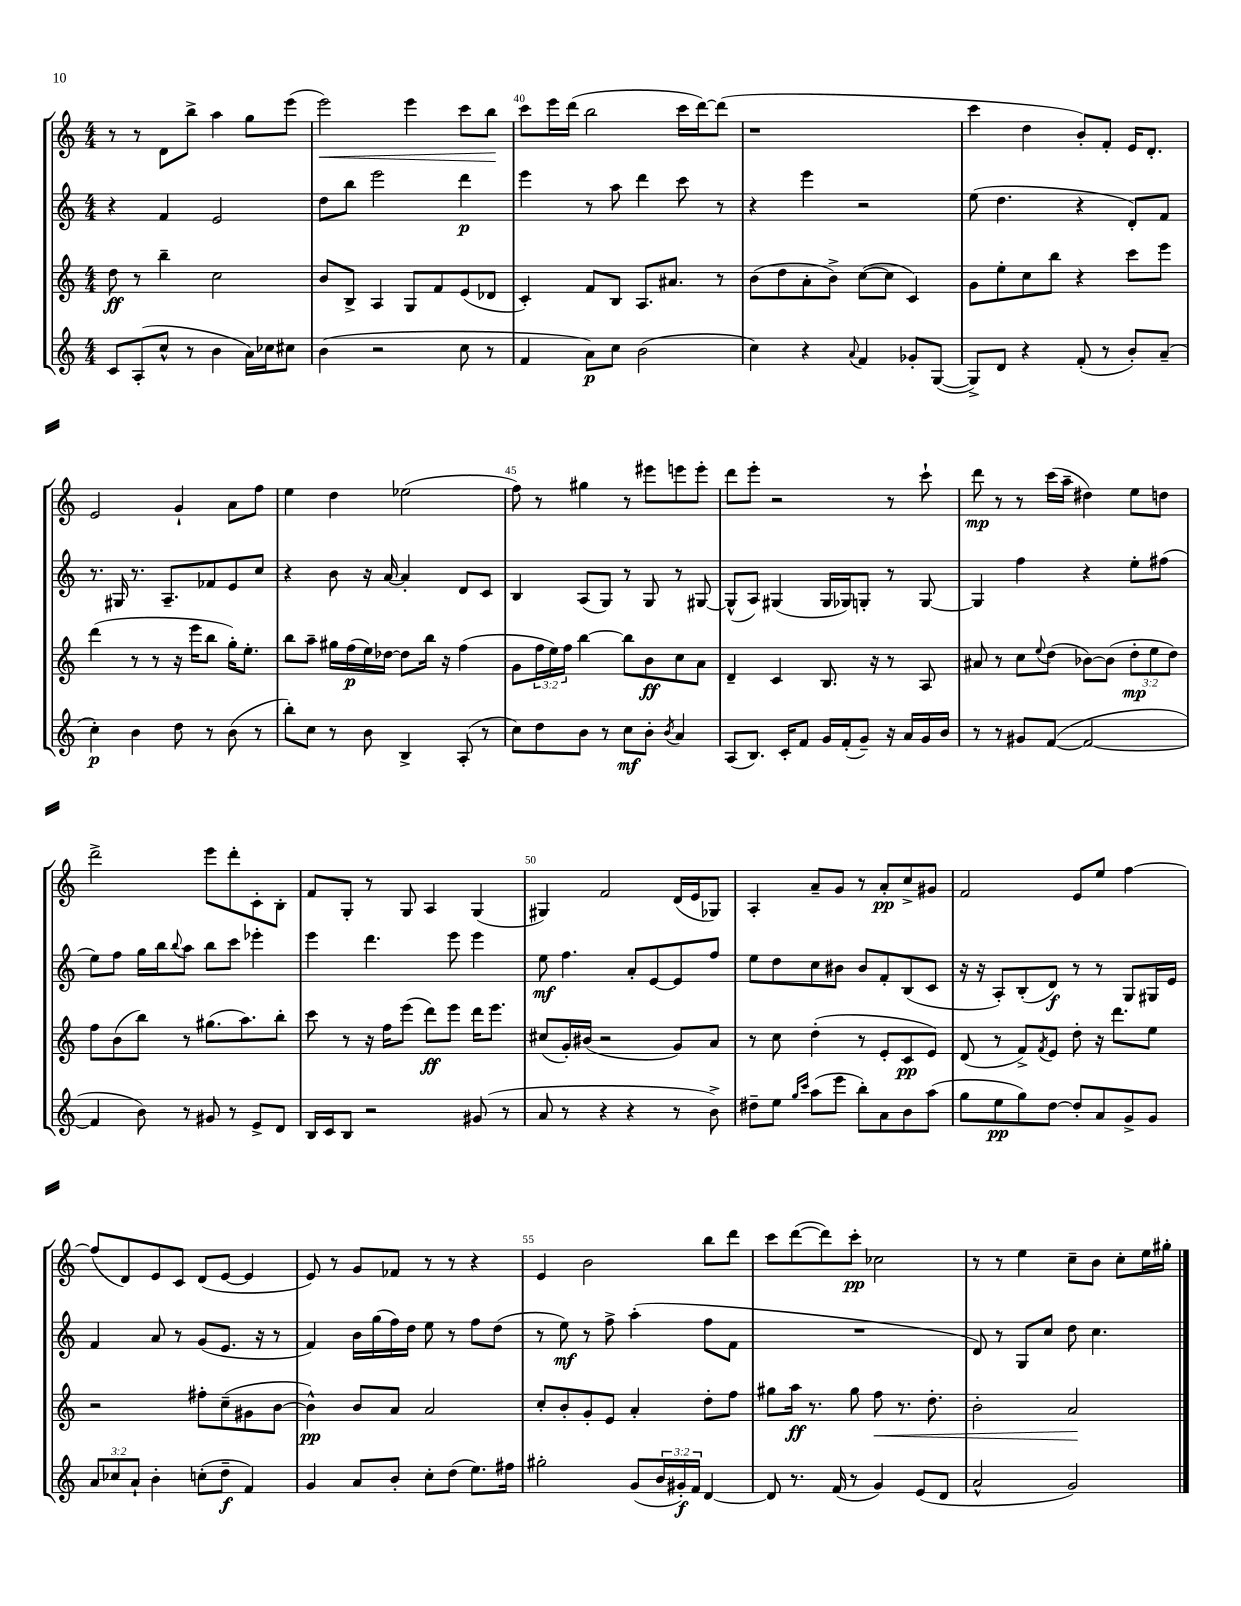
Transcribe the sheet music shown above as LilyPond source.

<<
\new StaffGroup <<
\new Staff = "s0" {
    \clef treble \key c \major \numericTimeSignature \time 4/4
    r8 r8 d'8 b''8-> a''4 g''8 e'''8( |
    e'''2\<) e'''4 c'''8 b''8\! |
    c'''8 e'''16 d'''16( b''2 c'''16 d'''16~) d'''8( |
    r1 |
    c'''4 d''4 b'8-.) f'8-. e'16 d'8.-. |
    e'2 g'4-! a'8 f''8 |
    e''4 d''4 ees''2( |
    f''8) r8 gis''4 r8 eis'''8 e'''8 e'''8-. |
    d'''8 e'''8-. r2 r8 c'''8-! |
    d'''8\mp r8 r8 c'''16( a''16-- dis''4) e''8 d''8 |
    d'''2-> e'''8 d'''8-. c'8-. b8-. |
    f'8 g8-. r8 g8 a4 g4( |
    gis4) f'2 d'16( e'16 ges8) |
    a4-. a'8-- g'8 r8 a'8-.\pp c''8-> gis'8 |
    f'2 e'8 e''8 f''4~ |
    f''8( d'8) e'8 c'8 d'8( e'8~ e'4 |
    e'8) r8 g'8 fes'8 r8 r8 r4 |
    e'4 b'2 b''8 d'''8 |
    c'''8 d'''8~( d'''8) c'''8-.\pp ces''2 |
    r8 r8 e''4 c''8-- b'8 c''8-. e''16 gis''16-. \bar "|." |
}
\new Staff = "s1" {
    \clef treble \key c \major \numericTimeSignature \time 4/4
    r4 f'4 e'2 |
    d''8 b''8 e'''2 d'''4\p |
    e'''4 r8 a''8 d'''4 c'''8 r8 |
    r4 e'''4 r2 |
    e''8( d''4. r4 d'8-.) f'8 |
    r8. gis16 r8. a8.-- fes'8 e'8 c''8 |
    r4 b'8 r16 a'16~ a'4-. d'8 c'8 |
    b4 a8( g8) r8 g8 r8 gis8~ |
    gis8-^( a8) gis4( gis16 ges16) g8-. r8 g8~ |
    g4 f''4 r4 e''8-. fis''8( |
    e''8) f''8 g''16 b''16 \appoggiatura { b''8 } a''8 b''8 c'''8 ees'''4-. |
    e'''4 d'''4. e'''8 e'''4 |
    e''8\mf f''4. a'8-. e'8~ e'8 f''8 |
    e''8 d''8 c''8 bis'8 bis'8 f'8-. b8( c'8 |
    r16 r16 a8-.) b8-.( d'8\f) r8 r8 g8 gis16 e'16 |
    f'4 a'8 r8 g'8( e'8. r16 r8 |
    f'4) b'16 g''16( f''16) d''16 e''8 r8 f''8 d''8( |
    r8 e''8\mf) r8 f''8-> a''4-.( f''8 f'8 |
    R1 |
    d'8) r8 g8 c''8 d''8 c''4. \bar "|." |
}
\new Staff = "s2" {
    \clef treble \key c \major \numericTimeSignature \time 4/4 \override Staff.TupletNumber.text = #tuplet-number::calc-fraction-text
    d''8\ff r8 b''4-- c''2 |
    b'8 b8-> a4 g8 f'8 e'8( des'8 |
    c'4-.) f'8 b8 a8. ais'8. r8 |
    b'8( d''8 a'8-. b'8->) c''8~( c''8 c'4) |
    g'8 e''8-. c''8 b''8 r4 c'''8 e'''8 |
    d'''4( r8 r8 r16 e'''16 b''8 g''16-.) e''8.-. |
    b''8 a''8-- gis''16 f''16\p( e''16) des''16~ des''8 b''16 r16 f''4( |
    g'8 \tuplet 3/2 { f''16 e''16) f''16 } b''4~ b''8 b'8\ff c''8 a'8 |
    d'4-- c'4 b8. r16 r8 a8 |
    ais'8 r8 c''8 \appoggiatura { e''8 } d''8( bes'8~) bes'8( \tuplet 3/2 { d''8-.\mp e''8 d''8) } |
    f''8 b'8( b''8) r8 gis''8.( a''8.) b''8-. |
    c'''8 r8 r16 f''16 e'''8( d'''8\ff) e'''8 d'''16 e'''8. |
    cis''8( g'16-.) bis'16( r2 g'8) a'8 |
    r8 c''8 d''4-.( r8 e'8-. c'8\pp e'8) |
    d'8( r8 f'8->) \acciaccatura { f'8 } e'8 d''8-. r16 d'''8. e''8 |
    r2 fis''8-. c''8--( gis'8 b'8~ |
    b'4-^\pp) b'8 a'8 a'2 |
    c''8-. b'8-. g'8-. e'8 a'4-. d''8-. f''8 |
    gis''8 a''16\ff r8. gis''8 f''8\< r8. d''8.-. |
    b'2-. a'2\! \bar "|." |
}
\new Staff = "s3" {
    \clef treble \key c \major \numericTimeSignature \time 4/4 \override Staff.TupletNumber.text = #tuplet-number::calc-fraction-text
    c'8 a8-.( c''8-^ r8 b'4 a'16) ces''16 cis''8 |
    b'4( r2 c''8 r8 |
    f'4 a'8\p) c''8 b'2( |
    c''4) r4 \appoggiatura { a'8 } f'4 ges'8-. g8~( |
    g8->) d'8 r4 f'8-.( r8 b'8-.) a'8--( |
    c''4-.\p) b'4 d''8 r8 b'8( r8 |
    b''8-.) c''8 r8 b'8 b4-> a8-.( r8 |
    c''8) d''8 b'8 r8 c''8\mf b'8-. \acciaccatura { b'8 } a'4 |
    a8( b8.) c'16-. f'8 g'16 f'16-.( g'8--) r16 a'16 g'16 b'16 |
    r8 r8 gis'8 f'8~( f'2~ |
    f'4 b'8) r8 gis'8 r8 e'8-> d'8 |
    b16 c'16 b8 r2 gis'8( r8 |
    a'8 r8 r4 r4 r8 b'8->) |
    dis''8-- e''8 \grace { g''16 c'''16 } a''8( e'''8 b''8-.) a'8 b'8 a''8( |
    g''8 e''8\pp g''8) d''8~ d''8-. a'8 g'8-> g'8 |
    \tuplet 3/2 { a'8 ces''8 a'8-! } b'4-. c''8-.( d''8--\f f'4) |
    g'4 a'8 b'8-. c''8-. d''8( e''8.) fis''16 |
    gis''2-. g'8( \tuplet 3/2 { b'16 gis'16-.\f) f'16 } d'4~ |
    d'8 r8. f'16( r8 g'4) e'8( d'8 |
    a'2-^ g'2) \bar "|." |
}
>>
>>
\layout { \context { \Score currentBarNumber = #38 \override BarNumber.break-visibility = ##(#f #t #t) barNumberVisibility = #(every-nth-bar-number-visible 5) } }
